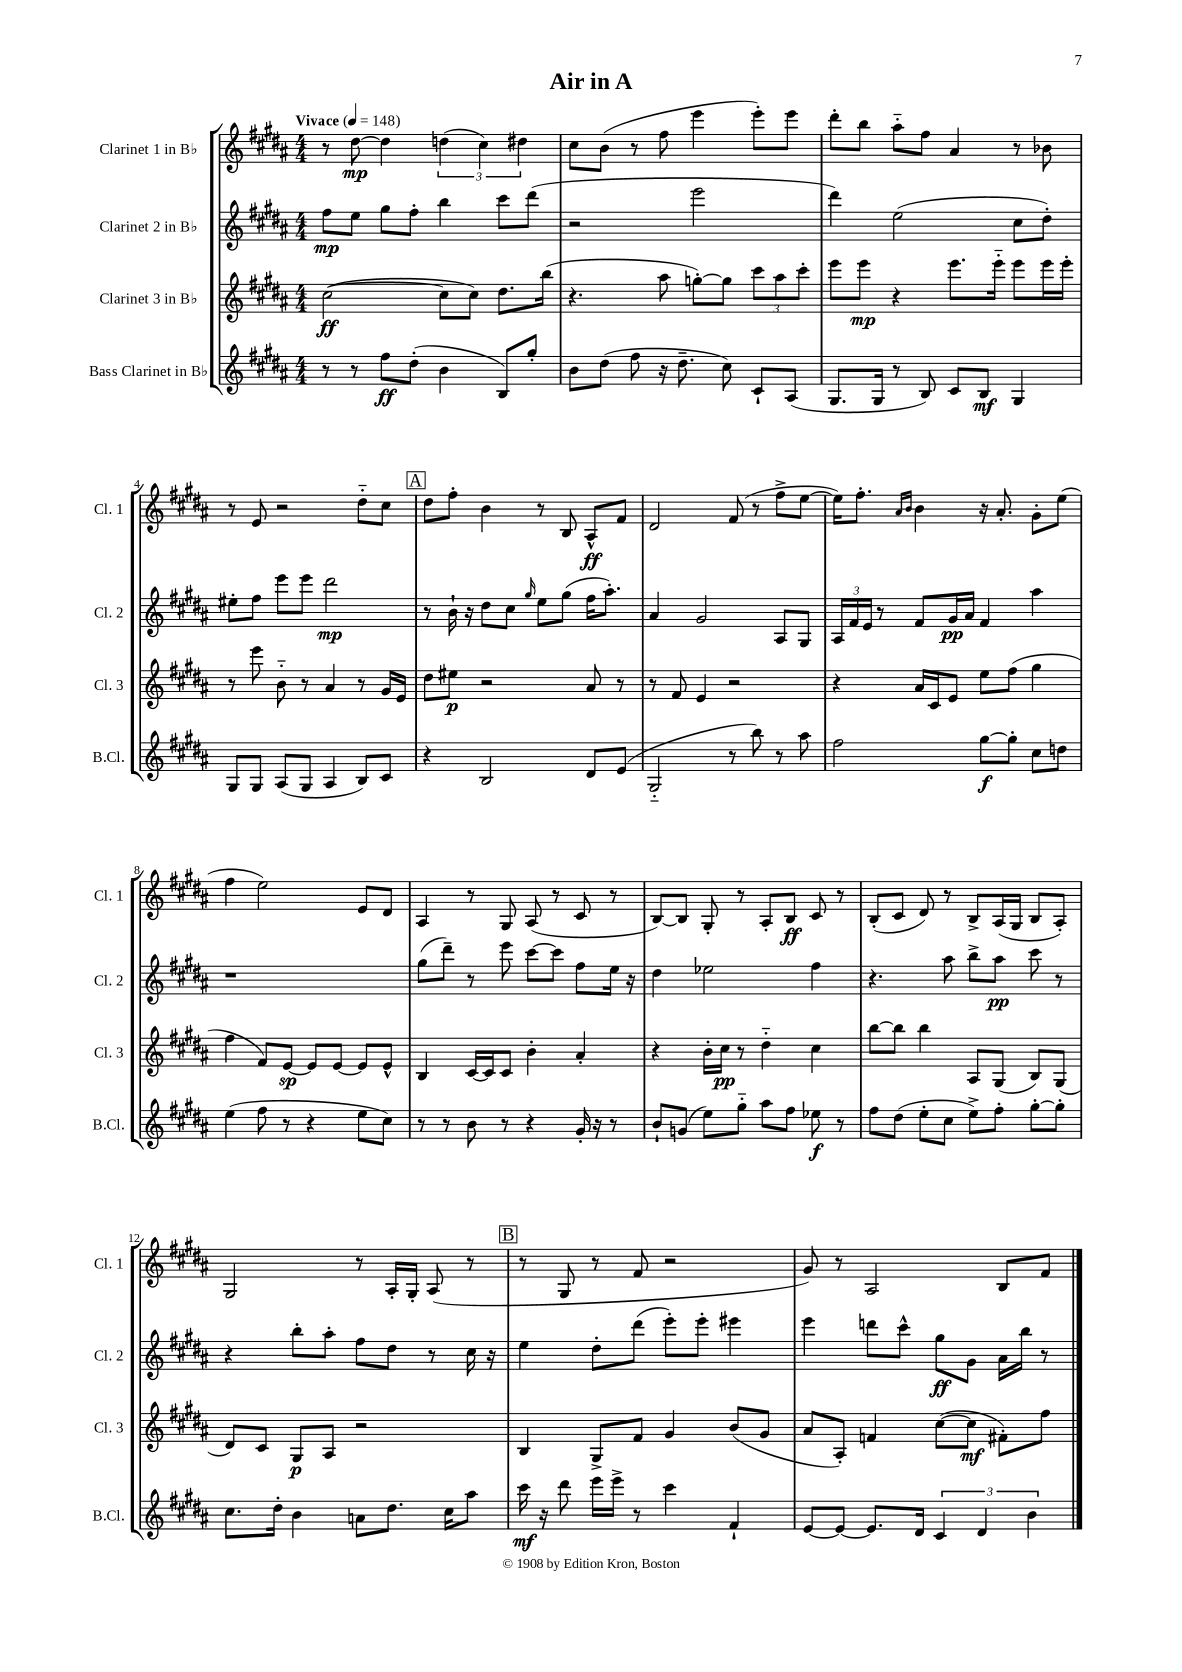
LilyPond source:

\header { title = "Air in A" }
<<
\new StaffGroup <<
\new Staff = "s0" \with { instrumentName = "Clarinet 1 in Bb" shortInstrumentName = "Cl. 1" } {
    \clef treble \key b \major \numericTimeSignature \time 4/4 \tempo "Vivace" 4 = 148
    \autoBeamOff r8 dis''8~\mp dis''4 \tuplet 3/2 { d''4( cis''4) dis''4 } |
    cis''8[ b'8]( r8 fis''8 e'''4 e'''8[-.) e'''8] |
    dis'''8[-. b''8] ais''8[-_ fis''8] ais'4 r8 bes'8 |
    r8 e'8 r2 dis''8[-_ cis''8] |
    \mark \markup { \box "A" } dis''8[ fis''8]-. b'4 r8 b8 ais8[-^\ff fis'8] |
    dis'2 fis'8( r8 fis''8[-> e''8]~ |
    e''16[) fis''8.]-. \grace { ais'16[ b'16] } b'4 r16 ais'8.-. gis'8[-. e''8]( |
    fis''4 e''2) e'8[ dis'8] |
    ais4 r8 gis8 ais8( r8 cis'8 r8 |
    b8[~) b8] gis8-. r8 ais8[-. b8]\ff cis'8 r8 |
    b8[-.( cis'8] dis'8) r8 b8[-> ais16( gis16] b8[ ais8]-.) |
    gis2 r8 ais16[-. gis16]-. ais8( r8 |
    \mark \markup { \box "B" } r8 gis8 r8 fis'8 r2 |
    gis'8) r8 ais2 b8[ fis'8] \bar "|." |
}
\new Staff = "s1" \with { instrumentName = "Clarinet 2 in Bb" shortInstrumentName = "Cl. 2" } {
    \clef treble \key b \major \numericTimeSignature \time 4/4
    \autoBeamOff fis''8[\mp e''8] gis''8[ fis''8]-. b''4 cis'''8[ dis'''8]( |
    r2 e'''2 |
    dis'''4) e''2( cis''8[ dis''8]-.) |
    eis''8[-. fis''8] e'''8[ e'''8] dis'''2\mp |
    \mark \markup { \box "A" } r8 b'16-! r16 dis''8[ cis''8] \grace { gis''16 } e''8[ gis''8]( fis''16[ ais''8.]-.) |
    ais'4 gis'2 ais8[ gis8] |
    \tuplet 3/2 { ais16[ fis'16 e'16] } r8 fis'8[ gis'16\pp ais'16] fis'4 ais''4 |
    r1 |
    gis''8[( dis'''8]--) r8 e'''8 cis'''8[~ cis'''8] fis''8[ e''16] r16 |
    dis''4 ees''2 fis''4 |
    r4. ais''8 b''8[-> ais''8]\pp cis'''8 r8 |
    r4 b''8[-. ais''8]-. fis''8[ dis''8] r8 cis''16 r16 |
    \mark \markup { \box "B" } e''4 dis''8[-. dis'''8]( e'''8[-.) e'''8]-. eis'''4 |
    e'''4 d'''8[ cis'''8]-^ gis''8[\ff gis'8] ais'16[ b''16] r8 \bar "|." |
}
\new Staff = "s2" \with { instrumentName = "Clarinet 3 in Bb" shortInstrumentName = "Cl. 3" } {
    \clef treble \key b \major \numericTimeSignature \time 4/4
    \autoBeamOff cis''2~\ff( cis''8[ cis''8]) dis''8.[ b''16]( |
    r4. ais''8 g''8[~-.) g''8] \tuplet 3/2 { cis'''8[ ais''8 cis'''8]-. } |
    e'''8[ e'''8]\mp r4 e'''8.[ e'''16]-_ e'''8[ e'''16 e'''16]-. |
    r8 e'''8 b'8-_ r8 ais'4 r8 gis'16[ e'16] |
    \mark \markup { \box "A" } dis''8[ eis''8]\p r2 ais'8 r8 |
    r8 fis'8 e'4 r2 |
    r4 ais'16[ cis'16 e'8] e''8[ fis''8]( gis''4 |
    fis''4 fis'8[) e'8]~\sp e'8[ e'8]~ e'8[ e'8]-^ |
    b4 cis'16[~ cis'16 cis'8] b'4-. ais'4-. |
    r4 b'16[-. cis''16]\pp r8 dis''4-_ cis''4 |
    b''8[~ b''8] b''4 ais8[ gis8]( b8[) gis8]( |
    dis'8[) cis'8] gis8[\p ais8] r2 |
    \mark \markup { \box "B" } b4 gis8[-> fis'8] gis'4 b'8[( gis'8] |
    ais'8[ ais8]-.) f'4 cis''8[~( cis''8]\mf fis'8[-.) fis''8] \bar "|." |
}
\new Staff = "s3" \with { instrumentName = "Bass Clarinet in Bb" shortInstrumentName = "B.Cl." } {
    \clef treble \key b \major \numericTimeSignature \time 4/4
    \autoBeamOff r8 r8 fis''8[\ff dis''8]-.( b'4 b8[) gis''8]-. |
    b'8[ dis''8]( fis''8 r16 dis''8.-- cis''8) cis'8[-! ais8]( |
    gis8.[ gis16] r8 b8) cis'8[ b8]\mf gis4 |
    gis8[ gis8] ais8[( gis8] ais4 b8[) cis'8] |
    \mark \markup { \box "A" } r4 b2 dis'8[ e'8]( |
    gis2-_ r8 b''8) r8 ais''8 |
    fis''2 gis''8[~\f gis''8]-. cis''8[ d''8] |
    e''4( fis''8 r8 r4 e''8[ cis''8]) |
    r8 r8 b'8 r8 r4 gis'16-. r16 r8 |
    b'8[-! g'8]( e''8[) gis''8]-_ ais''8[ fis''8] ees''8\f r8 |
    fis''8[ dis''8]( e''8[-. cis''8] e''8[->) fis''8]-. gis''8[~-. gis''8]-. |
    cis''8.[ dis''16]-. b'4 a'8[ dis''8.] cis''16[ ais''8] |
    \mark \markup { \box "B" } cis'''16\mf r16 dis'''8 e'''16[ e'''16]-> r8 cis'''4 fis'4-! |
    e'8[~ e'8]~ e'8.[ dis'16] \tuplet 3/2 { cis'4 dis'4 b'4 } \bar "|." |
}
>>
>>
